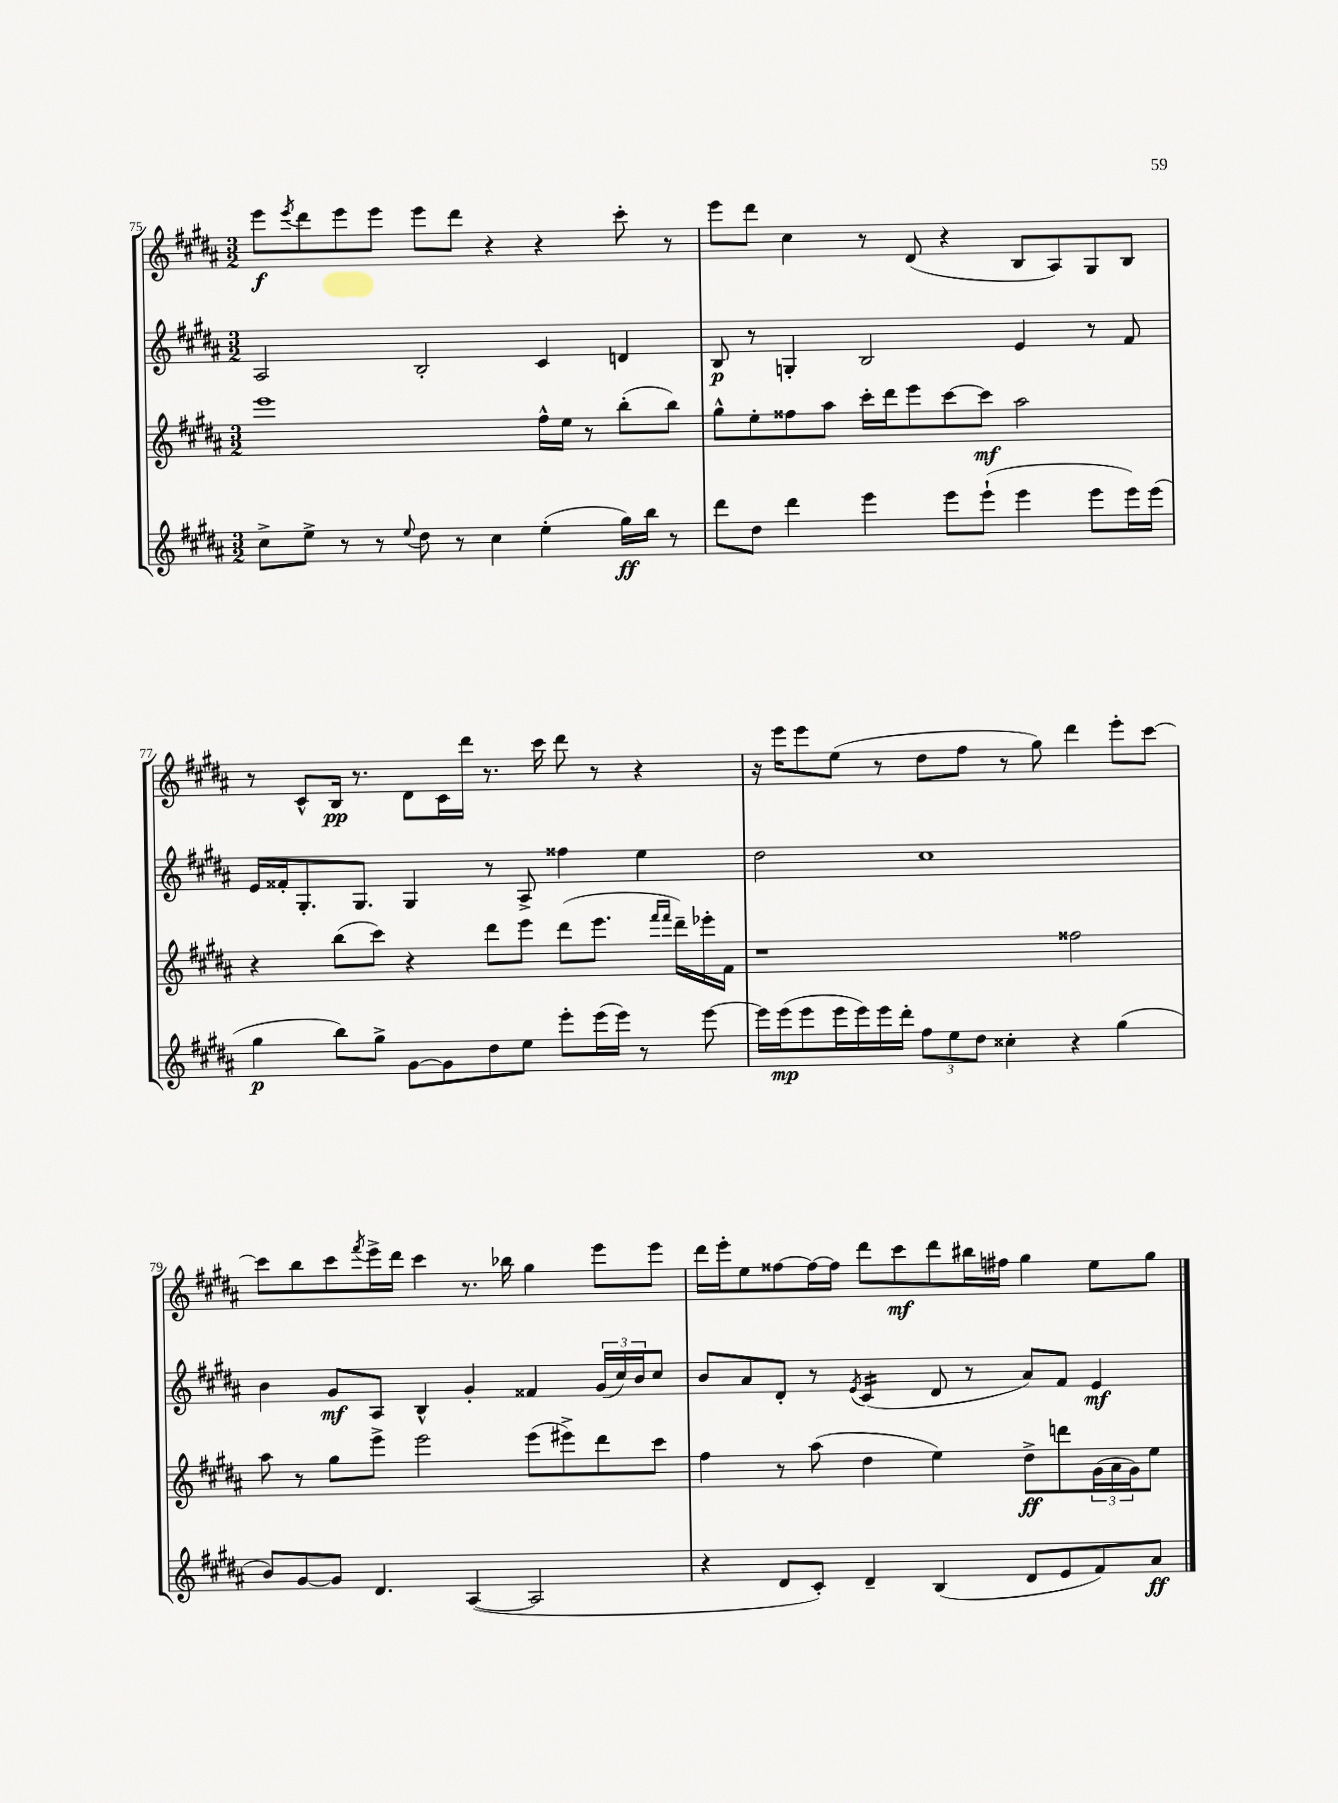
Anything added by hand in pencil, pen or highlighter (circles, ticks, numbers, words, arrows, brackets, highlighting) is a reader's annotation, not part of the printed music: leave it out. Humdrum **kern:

**kern	**kern	**kern	**kern
*staff4	*staff3	*staff2	*staff1
*clefG2	*clefG2	*clefG2	*clefG2
*k[f#c#g#d#a#]	*k[f#c#g#d#a#]	*k[f#c#g#d#a#]	*k[f#c#g#d#a#]
*M3/2	*M3/2	*M3/2	*M3/2
8cc#^	1eee	2A#	8eee
.	.	.	8qeee
8ee^	.	.	8ddd#
8r	.	.	8eee
8r	.	.	8eee
8qqee	.	.	.
8dd#	.	2B'	8eee
8r	.	.	8ddd#
4cc#	.	.	4r
(4ee'	16ff#^^	4c#	4r
.	16ee	.	.
.	8r	.	.
16gg#)	(8bb'	4d	8ccc#'
16bb	.	.	.
8r	8bb)	.	8r
=	=	=	=
8ddd#	8gg#^^	8B	8eee
8dd#	8ee'	8r	8ddd#
4ddd#	8ff##	4G'	4cc#
.	8aa#	.	.
4eee	16ccc#'	2B	8r
.	16ddd#	.	.
.	8eee	.	(8d#
8eee	[8ccc#	.	4r
(8eee`	8ccc#]	.	.
4eee	2aa#	4e	8B
.	.	.	8A#)
8eee	.	8r	8G#
16eee)	.	8f#	8B
(16eee	.	.	.
=	=	=	=
4gg#	4r	16e	8r
.	.	16f##'	.
.	.	8.G#'	8c#^^
8bb)	(8bb	.	16B
.	.	8.G#	8.r
8gg#^	8ccc#)	.	.
[8g#	4r	4G#	8d#
8g#]	.	.	16c#
.	.	.	16ddd#
8dd#	8ddd#	8r	8.r
8ee	8eee	8A#^	.
.	.	.	16ccc#
8eee'	(8ddd#	4ff##	8ddd#
(16eee	8.eee	.	8r
16eee)	.	.	.
8r	.	4ee	4r
.	16qqfff#	.	.
.	16qqfff#	.	.
.	16ddd#~)	.	.
[8eee	16eee-'	.	.
.	16f#	.	.
=	=	=	=
16eee]	1r	2dd#	16r
(16eee	.	.	16eee
8eee	.	.	8eee
16eee	.	.	(8ee
16eee)	.	.	.
16eee	.	.	8r
16ddd#'	.	.	.
12ff#	.	1cc#	8dd#
12ee	.	.	.
.	.	.	8ff#
12dd#	.	.	.
4cc##'	.	.	8r
.	.	.	8gg#)
4r	2ff##	.	4ddd#
(4gg#	.	.	8eee'
.	.	.	[8ccc#
=	=	=	=
8b)	8aa#	4b	8ccc#]
[8g#	8r	.	8bb
8g#]	8gg#	8g#	8ccc#
.	.	.	8qfff#
4.d#	8eee^	8A#	16eee^
.	.	.	16ddd#
.	2eee	4B^^	4ccc#
([4A#	.	4g#'	8.r
.	.	.	16bb-
2A#]	(8eee	4f##	4gg#
.	8eee#^)	.	.
.	8ddd#	(24g#	8eee
.	.	24cc#)	.
.	.	24b	.
.	8ccc#	8cc#	8eee
=	=	=	=
4r	4ff#	8b	16ddd#
.	.	.	16eee'
.	.	8a#	8ee
8d#	8r	8d#'	[8ff##
8c#')	(8aa#	8r	16ff##_
.	.	.	16ff##]
.	.	8qe	.
4d#~	4dd#	(4c#	8ddd#
.	.	.	8ccc#
(4B	4ee)	8d#	8ddd#
.	.	8r	16bb#
.	.	.	16ff#
8d#	8dd#^	8a#)	4gg#
8e	8ddd	8f#	.
8f#)	(24g#	4e	8ee
.	24a#	.	.
.	24g#)	.	.
8a#	8ee	.	8gg#
==	==	==	==
*-	*-	*-	*-
